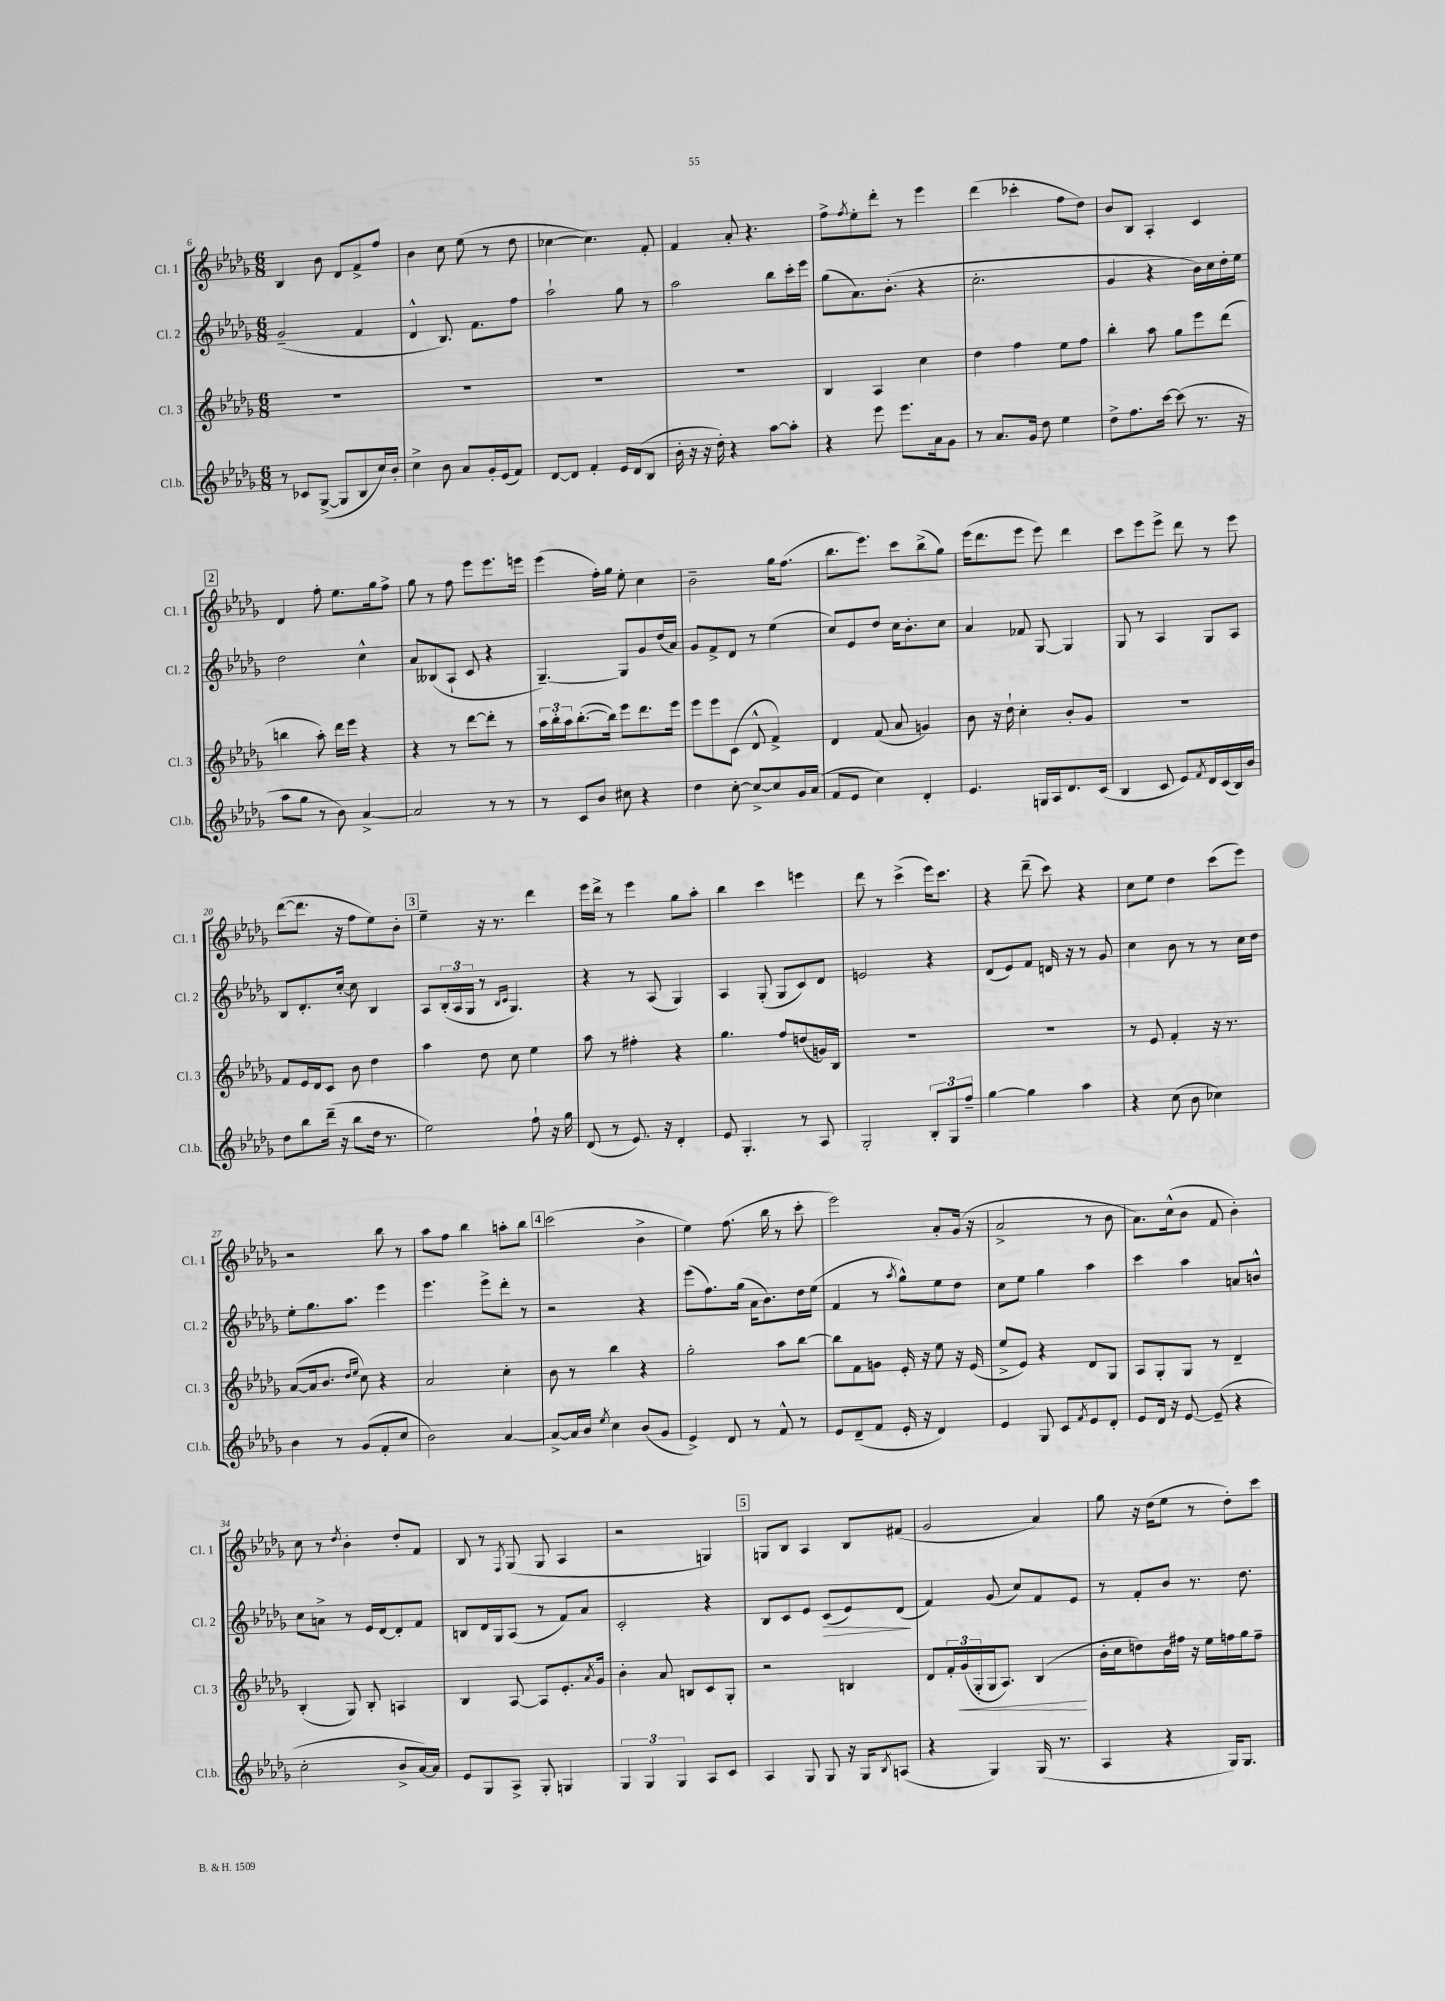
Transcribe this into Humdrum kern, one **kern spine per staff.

**kern	**kern	**kern	**kern
*staff4	*staff3	*staff2	*staff1
*clefG2	*clefG2	*clefG2	*clefG2
*k[b-e-a-d-g-]	*k[b-e-a-d-g-]	*k[b-e-a-d-g-]	*k[b-e-a-d-g-]
*M6/8	*M6/8	*M6/8	*M6/8
8r	2.r	(2g-~	4B-
8c-	.	.	.
([8G-^	.	.	8b-
8G-]	.	.	8d-
8B-	.	4f	8f^
16cc)	.	.	8ff
16b-'	.	.	.
=	=	=	=
4cc^	2.r	4d-^^	4b-
8b-	.	8.B-)	8cc
8a-	.	.	(8ee-
.	.	8.f	.
16g-'	.	.	8r
(16e-	.	.	.
8f)	.	8ff	8dd-
=	=	=	=
[8d-	2.r	2aa-`	[4cc-
8d-]	.	.	.
4f'	.	.	4.cc-])
16e-	.	8gg-	.
(16d-	.	.	.
8B-	.	8r	8f'
=	=	=	=
16b-'	2.r	2aa-	4f
16r	.	.	.
16r	.	.	.
16dd-')	.	.	.
4r	.	.	8a-'
.	.	.	4.r
[8aa-	.	8bb-	.
8aa-']	.	16ccc'	.
.	.	16eee-	.
=	=	=	=
4r	4B-	(8gg-	8ff^
.	.	.	8qff
.	.	8.a-)	8ee-'
8eee-	4A-	.	8ddd-'
.	.	(8.b-'	.
8.eee-	.	.	8r
.	4cc	4r	4eee-
16a-	.	.	.
8g-	.	.	.
=	=	=	=
8r	4dd-	2.cc'	(4ddd-
8.a-	.	.	.
.	4ff	.	4ccc-'
16g-	.	.	.
8dd-	.	.	.
4ee-	8ee-	.	8ff
.	8ff	.	8dd-)
=	=	=	=
8dd-^	4bb-'	4g-	8b-
8.ff	.	.	8B-
.	8aa-	4r	4A-'
[16ccc	.	.	.
(8ccc]	8gg-	.	.
8.r	8eee-	16b-)	4c
.	.	16cc	.
.	(8ddd-	16dd-'	.
16r	.	16ee-	.
=	=	=	=
8aa-	4bb	2dd-	4d-
8gg-	.	.	.
8r	8aa-')	.	8ff'
8b-)	16ddd-	.	8.ee-
.	16eee-	.	.
[4a-^	4r	4cc^^	.
.	.	.	16gg-
.	.	.	8ff^
=	=	=	=
2a-]	4r	8a-	8gg-
.	.	(8B--	8r
.	8r	8A-`	8ff
.	[8ddd-	8c	8eee-
8r	8ddd-']	4r	8.eee-
8r	8r	.	.
.	.	.	16eee
=	=	=	=
8r	24aa-	[4.G-~)	(4eee-
.	24bb-'	.	.
.	24aa-	.	.
8c	([8.bb-'	.	.
8b-	.	.	16ff')
.	16bb-])	.	16gg-
8cc#	8eee-	8G-]	8ee-'
4r	8.ddd-	8g-	4cc
.	.	(16dd-	.
.	16eee-	16a-)	.
=	=	=	=
4dd-	8eee-	8g-	2b-~
.	8eee-	8f^	.
[8cc'	(8c	8d-	.
8cc^_	8d-^^	8r	.
8cc]	4f^)	(4ee-	16gg-
.	.	.	(8.ff
16g-	.	.	.
(16a-	.	.	.
=	=	=	=
8f	4d-	8cc)	8.bb-
8e-	.	8e-	.
.	.	.	8.eee-)
4cc)	(8f	8dd-	.
.	8a-	16cc	8ccc
.	.	8.b-'	.
4d-'	4g)	.	(8bb-^
.	.	8cc	8gg-)
=	=	=	=
4.e-	8b-	4a-	(16eee-
.	.	.	8.ddd-
.	16r	.	.
.	16dd-`	.	.
.	4cc'	8f-	8eee-
16G	.	[8G-	8eee-)
16A-	.	.	.
8.d-	8b-'	4G-]	4ddd-
.	8g-	.	.
(16c	.	.	.
=	=	=	=
4B-	2.r	8G-	8ccc
.	.	8r	8eee-
8c	.	4A-	8eee-^
8e-)	.	.	8ddd-
8qf	.	.	.
16d-	.	8G-	8r
(16c	.	.	.
16B-)	.	8A-	8eee-
16b-	.	.	.
=	=	=	=
8dd-	8f	8B-	([8ddd-
8bb-	16e-	8.d-'	8.ddd-]
.	16d-	.	.
(16ddd-~	8c	.	.
16r	.	[16cc'	16r
8bb-	8b-	8cc]	8ff
16dd-	4dd-	4B-	8ee-)
8.r	.	.	.
.	.	.	8b-'
=	=	=	=
2ee-)	4aa-	8A-	4ee-~
.	.	(24B-'	.
.	.	24A-	.
.	.	24G-	.
.	8dd-	8r	16r
.	.	.	8.r
.	.	16qqB-	.
.	.	16qqc	.
.	8cc	4.G-)	.
8ff`	4ee-	.	4ddd-
16r	.	.	.
16gg-	.	.	.
=	=	=	=
(8d-	8aa-	4r	16eee-
.	.	.	16ddd-^
8r	8r	.	8r
8.e-)	4ff#'	8r	4eee-
.	.	(8A-	.
16r	.	.	.
4d-'	4r	4G-)	8gg-
.	.	.	8aa-'
=	=	=	=
8e-	4.gg-	4A-	4bb-
4.G-'	.	.	.
.	.	(8G-'	4ccc
.	8ff	8G-	.
8r	(8dd	8c)	4eee
8A-	16g)	8d-	.
.	16B-	.	.
=	=	=	=
2G-'	2.r	2e	8ddd-
.	.	.	8r
.	.	.	(4ccc^
12B-'	.	4r	16eee-)
.	.	.	8.ccc
12G-	.	.	.
12ff~	.	.	.
=	=	=	=
[4gg-	2.r	(8d-	4r
.	.	8e-)	.
4gg-]	.	8f	(8ddd-~
.	.	16d	8ccc)
.	.	16r	.
4aa-	.	8r	4r
.	.	8g-	.
=	=	=	=
4r	8r	4cc	8cc
.	8e-	.	8ee-
(8cc	4f'	8b-	4dd-
8b-	.	8r	.
4cc-)	16r	8r	(8ccc
.	8.r	.	.
.	.	16cc	8eee-)
.	.	16dd-	.
=	=	=	=
4b-	([8a-	8ee-'	2r
.	16a-]	8.gg-	.
.	8.b-	.	.
8r	.	.	.
.	.	8.aa-	.
.	16qqdd-	.	.
.	16qqee-	.	.
(8g-	8cc)	.	.
8f'	4r	4eee-	8bb-
8cc	.	.	8r
=	=	=	=
2b-)	2a-	4.eee-	8aa-
.	.	.	8ff
.	.	.	4bb-
.	.	8eee-^	.
[4a-	4cc'	8ddd-'	8aa'
.	.	8r	8bb-
=	=	=	=
8a-^_	8b-	2r	(2ccc
16a-]	8r	.	.
16b-	.	.	.
8qee-	.	.	.
4cc	4bb-	.	.
(8b-	4r	4r	4b-^
8g-	.	.	.
=	=	=	=
4e-^)	2gg-'	(8eee-	4ee-)
.	.	8.ff)	.
8d-	.	.	(8.ff
.	.	(16gg-	.
8r	.	16a-	.
.	.	8.b-)	16bb-
8f^^	8aa-	.	8r
8r	[8bb-	16dd-	8ccc'
.	.	(16ee-	.
=	=	=	=
8e-	8bb-]	4f	2eee-)
(8d-~	8f	.	.
8f	8g	8r	.
.	.	8qaa-	.
16e-'	16e-'	8gg-^^)	.
16r	16r	.	.
4d-)	8ee-	8ee-	8a-'
.	16r	8dd-	(16g-
.	(16e-	.	16r
=	=	=	=
4e-	8ee-^	8cc	2a-^
.	8e-)	8ee-	.
8G-	4r	4gg-	.
8c	.	.	.
8qf	.	.	.
8e-	8d-	4aa-	8r
8d-'	8G-	.	8b-
=	=	=	=
8e-	8A-	4ccc	8.a-)
16d-	8G-'	.	.
16r	.	.	(16cc^^
[8e-	8G-	4aa-	8b-
(8e-~]	8r	.	8f
4r	4d-~	8a	4b-')
.	.	8b^^	.
=	=	=	=
2cc'	(4B-'	8cc	8cc
.	.	8a^	8r
.	.	.	8qdd-
.	8G-)	8r	4b-'
.	8B-'	16e-	.
.	.	[16d-	.
8b-^	4A	8d-']	8dd-'
[16a-)	.	8f	8f
16a-]	.	.	.
=	=	=	=
8e-	4B-	8B	8B-
8G-	.	16d-	8r
.	.	16G-	.
.	.	.	8qF
8A-^	[8A-	(8A-	(8G-
8G-'	8A-]	8r	8G-
4G	8.e-'	8f)	4A-
.	.	8a-	.
.	8qa-	.	.
.	16g-	.	.
=	=	=	=
6G-	4b-'	2c'	2r
6G-	.	.	.
.	8a-	.	.
6G-	.	.	.
.	8B	.	.
8A-	8c	4r	4G)
8c	8G-'	.	.
=	=	=	=
4A-	2r	8B-	8G
.	.	8c	8B-
8G-	.	8e-	4A-
8G-	.	(8c	.
16r	4B	8e-)	8B-
16G-	.	.	.
8qB-	.	.	.
(8A	.	(8d-	(8f#
=	=	=	=
4r	8d-	4f)	2g-
.	24f'	.	.
.	(24g-	.	.
.	24G-'	.	.
4G-)	16G-	(8g-	.
.	8.A-)	.	.
.	.	8cc)	.
(16G-	(4B-	8f	4a-)
8.r	.	.	.
.	.	8e-	.
=	=	=	=
4A-	16b-'	8r	8gg-
.	16cc	.	.
.	8dd)	8f'	16r
.	.	.	(16dd-
4r	16b-	8b-	8ee-
.	16ff#	.	.
.	16r	8.r	8r
.	16ee-	.	.
16G-)	16ff	.	8dd-')
8.G-	16gg-	8.dd-	.
.	8ff~	.	8ccc
==	==	==	==
*-	*-	*-	*-
